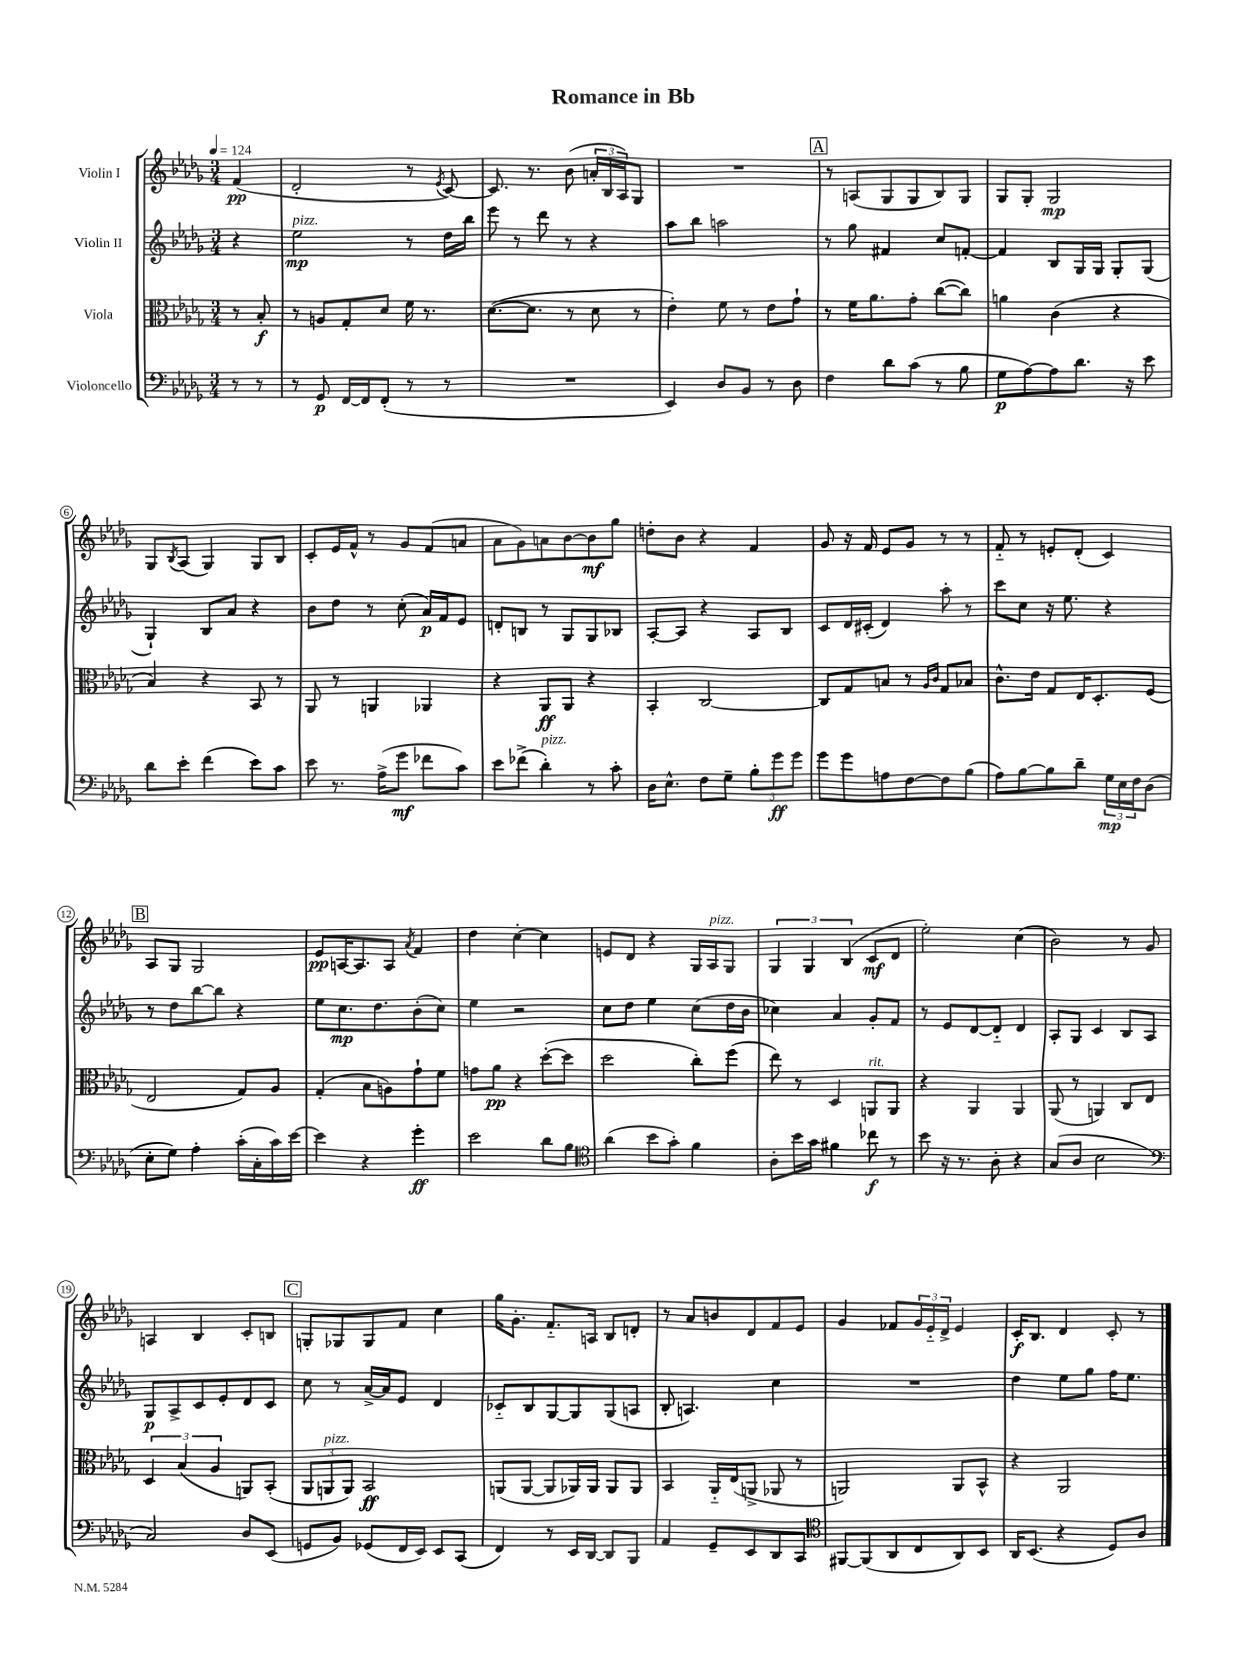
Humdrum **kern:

**kern	**dynam	**kern	**dynam	**kern	**dynam	**kern	**dynam
*part4	*part4	*part3	*part3	*part2	*part2	*part1	*part1
*staff4	*staff4	*staff3	*staff3	*staff2	*staff2	*staff1	*staff1
*I"Violoncello	*	*I"Viola	*	*I"Violin II	*	*I"Violin I	*
*clefF4	*	*clefC3	*	*clefG2	*	*clefG2	*
*k[b-e-a-d-g-]	*	*k[b-e-a-d-g-]	*	*k[b-e-a-d-g-]	*	*k[b-e-a-d-g-]	*
*M3/4	*	*M3/4	*	*M3/4	*	*M3/4	*
*MM124	*	*MM124	*	*MM124	*	*MM124	*
=	=	=	=	=	=	=	=
8r	.	8r	.	4r	.	(4f/	pp
8r	.	8B-'/	f	.	.	.	.
=1	=1	=1	=1	=1	=1	=1	=1
!	!	!	!	!LO:TX:a:i:t=pizz.	!	!	!
8r	.	8r	.	2ee-\	mp	2d-'/	.
8GG-/	p	8An/L	.	.	.	.	.
[16FF/LL	.	8G-'/	.	.	.	.	.
16FF/J]	.	.	.	.	.	.	.
(8FF'/J	.	8d-/J	.	.	.	.	.
8r	.	16f\	.	8r	.	8r	.
.	.	8.r	.	.	.	.	.
.	.	.	.	.	.	8qe-/	.
8r	.	.	.	16dd-\LL	.	[8c/)	.
.	.	.	.	16bb-\JJ	.	.	.
=2	=2	=2	=2	=2	=2	=2	=2
2.r	.	([8.d-\L	.	8eee-\	.	8.c/]	.
.	.	.	.	8r	.	.	.
.	.	8.d-\J]	.	.	.	8.r	.
.	.	.	.	8ddd-\	.	.	.
.	.	8r	.	8r	.	(8b-\	.
.	.	8d-\	.	4r	.	24an'/LL	.
.	.	.	.	.	.	24B-/	.
.	.	.	.	.	.	24A-/J)	.
.	.	8r	.	.	.	8G-/J	.
=3	=3	=3	=3	=3	=3	=3	=3
4EE-/)	.	4e-'\)	.	8aa-\L	.	2.r	.
.	.	.	.	8bb-\J	.	.	.
8D-/L	.	8f\	.	2aan\	.	.	.
8BB-/J	.	8r	.	.	.	.	.
8r	.	8e-\L	.	.	.	.	.
8D-\	.	8g-`\J	.	.	.	.	.
!!LO:REH:place=s1:t=A
=4	=4	=4	=4	=4	=4	=4	=4
4F\	.	8r	.	8r	.	8r	.
.	.	16f\KL	.	8gg-\	.	(8An/L	.
.	.	8.a-\	.	.	.	.	.
8d-\L	.	.	.	4f#X/	.	8G-/	.
(8c\J	.	8g-'\J	.	.	.	8G-/	.
8r	.	([8cc\L	.	8cc/L	.	8B-/)	.
8B-\	.	8cc\J])	.	[8fn'/J	.	8G-/J	.
=5	=5	=5	=5	=5	=5	=5	=5
8G-\L	p	4an\	.	4f/]	.	8G-/L	.
[8A-\)	.	.	.	.	.	8G-'/J	.
8A-\]	.	(4c\	.	8B-/L	.	2G-/	mp
8.d-\J	.	.	.	16G-/L	.	.	.
.	.	.	.	16G-/JJ	.	.	.
.	.	4r	.	8G-'/L	.	.	.
16r	.	.	.	.	.	.	.
8e-\	.	.	.	(8G-/J	.	.	.
!!LO:LB:g=z
=6	=6	=6	=6	=6	=6	=6	=6
8d-\L	.	4B-/)	.	4G-`/)	.	8G-/L	.
.	.	.	.	.	.	8qB-/	.
8e-'\J	.	.	.	.	.	(8A-/J	.
(4f\	.	4r	.	8B-/L	.	4G-/)	.
.	.	.	.	8a-/J	.	.	.
8e-\L)	.	8BB-/	.	4r	.	8G-/L	.
8c\J	.	8r	.	.	.	8B-/J	.
=7	=7	=7	=7	=7	=7	=7	=7
8e-\	.	8AA-/	.	8b-\L	.	8c'/L	.
8.r	.	8r	.	8dd-\J	.	16e-/L	.
.	.	.	.	.	.	16f^^/JJ	.
.	.	4AAn/	.	8r	.	8r	.
(16A-^\KL	.	.	.	.	.	.	.
8g-\J	mf	.	.	(8cc'\	.	8g-/L	.
8f-X\L	.	4AA-X/	.	16a-/LL)	p	(8f/	.
.	.	.	.	16f/J	.	.	.
8c\J)	.	.	.	8e-/J	.	8an/J	.
=8	=8	=8	=8	=8	=8	=8	=8
8e-\L	.	4r	.	8dn'/L	.	8a-\L	.
(8f-X^\J	.	.	.	8Bn/J	.	8g-\)	.
!LO:TX:a:i:t=pizz.	!	!	!	!	!	!	!
4d-'\)	.	8AA-/L	ff	8r	.	8an\	.
.	.	8AA-/J	.	8G-/L	.	[8b-\	.
8r	.	4r	.	8G-/	.	8b-\]	mf
8c'\	.	.	.	8B-X/J	.	8gg-\J	.
=9	=9	=9	=9	=9	=9	=9	=9
16D-\KL	.	4BB-'/	.	[8A-'/L	.	8ddn'\L	.
8.E-^^\J	.	.	.	.	.	.	.
.	.	.	.	8A-/J]	.	8b-\J	.
8F\L	.	[2C/	.	4r	.	4r	.
8G-~\J	.	.	.	.	.	.	.
12B-'\L	.	.	.	8A-/L	.	4f/	.
12g-\	ff	.	.	.	.	.	.
.	.	.	.	8B-/J	.	.	.
12g-\J	.	.	.	.	.	.	.
=10	=10	=10	=10	=10	=10	=10	=10
8g-\L	.	8C/L]	.	8c/L	.	8g-/	.
8g-\	.	8G-/	.	16d-/L	.	16r	.
.	.	.	.	(16c#X'/JJ	.	16f/	.
8An\	.	8Bn/J	.	4d-/)	.	8e-/L	.
[8F\	.	8r	.	.	.	8g-/J	.
.	.	16qqA-/LL	.	.	.	.	.
.	.	16qqc/JJ	.	.	.	.	.
8F\]	.	8G-/L	.	8aa-'\	.	8r	.
(8B-\J	.	8B-X/J	.	8r	.	8r	.
=11	=11	=11	=11	=11	=11	=11	=11
8A-\L)	.	8.c^^\L	.	8ccc\L	.	8f/	.
[8B-\	.	.	.	8cc\J	.	8r	.
.	.	16e-\Jk	.	.	.	.	.
8B-\]	.	8G-/L	.	16r	.	8en'/L	.
.	.	.	.	8.ee-\	.	.	.
8d-~\J	.	16E-/K	.	.	.	(8d-'/J	.
.	.	8.D-'/	.	.	.	.	.
24G-\LL	mp	.	.	4r	.	4c/)	.
24E-\	.	.	.	.	.	.	.
24F\J	.	.	.	.	.	.	.
(8D-\J	.	(8F/J	.	.	.	.	.
!!LO:LB:g=z
!!LO:REH:place=s1:t=B
=12	=12	=12	=12	=12	=12	=12	=12
8E-'\L	.	2E-/	.	8r	.	8A-/L	.
8G-\J)	.	.	.	8dd-\L	.	8G-/J	.
4A-'\	.	.	.	[8bb-\	.	2G-/	.
.	.	.	.	8bb-\J]	.	.	.
(16c'\LL	.	8G-/L)	.	4r	.	.	.
16C'\	.	.	.	.	.	.	.
16c\)	.	8A-/J	.	.	.	.	.
[16e-\JJ	.	.	.	.	.	.	.
=13	=13	=13	=13	=13	=13	=13	=13
4e-\]	.	(4G-'/	.	8ee-\L	.	8e-/L	pp
.	.	.	.	8.cc\	mp	[16An/K	.
.	.	.	.	.	.	8.A/]	.
4r	.	8B-\L	.	.	.	.	.
.	.	.	.	8.dd-\	.	.	.
.	.	8An\)	.	.	.	8A/J	.
.	.	.	.	.	.	8qa-/	.
4g-'\	ff	8g-`\	.	(8b-'\	.	4f/	.
.	.	8f\J	.	8cc\J)	.	.	.
=14	=14	=14	=14	=14	=14	=14	=14
2e-\	.	8gn\L	.	4ee-\	.	4dd-\	.
.	.	8a-\J	pp	.	.	.	.
.	.	4r	.	2r	.	[4cc'\	.
8d-\L	.	([8dd-'\L	.	.	.	4cc\]	.
8B-\J	.	8dd-\J]	.	.	.	.	.
=15	=15	=15	=15	=15	=15	=15	=15
*clefC4	*	*	*	*	*	*	*
(4a-\	.	2dd-\	.	8cc\L	.	8en/L	.
.	.	.	.	8dd-\J	.	8d-/J	.
8b-\L	.	.	.	4ee-\	.	4r	.
8g-'\J)	.	.	.	.	.	.	.
4f\	.	8cc'\L)	.	(8cc\L	.	16G-/LL	.
!	!	!	!	!	!	!LO:TX:a:i:t=pizz.	!
.	.	.	.	.	.	16A-/J	.
.	.	(8ff\J	.	16dd-\L	.	8G-/J	.
.	.	.	.	16b-\JJ	.	.	.
=16	=16	=16	=16	=16	=16	=16	=16
8A-'\L	.	8ee-\)	.	4cc-X\)	.	6G-/	.
16b-\L	.	8r	.	.	.	.	.
.	.	.	.	.	.	6G-/	.
16g-\JJ	.	.	.	.	.	.	.
4f#X\	.	4D-/	.	4a-/	.	.	.
.	.	.	.	.	.	(6B-/	.
!	!	!LO:TX:a:i:t=rit.	!	!	!	!	!
8cc-X\	f	8AAn/L	.	8g-'/L	.	8c/L	mf
8r	.	8AA/J	.	8f/J	.	8d-/J	.
=17	=17	=17	=17	=17	=17	=17	=17
8b-\	.	4r	.	8r	.	2ee-'\)	.
16r	.	.	.	8e-/L	.	.	.
8.r	.	.	.	.	.	.	.
.	.	4AA-/	.	[8d-/	.	.	.
8A-'\	.	.	.	8d-/J]	.	.	.
4r	.	4AA-/	.	4d-/	.	(4cc\	.
=18	=18	=18	=18	=18	=18	=18	=18
(8G-/L	.	(8AA-/	.	8A-'/L	.	2b-\)	.
8A-/J	.	8r	.	8G-/J	.	.	.
2B-\	.	4AAn/)	.	4c/	.	.	.
.	.	8C/L	.	8B-/L	.	8r	.
.	.	8E-/J	.	8A-/J	.	8g-/	.
!!LO:LB:g=z
=19	=19	=19	=19	=19	=19	=19	=19
*clefF4	*	*	*	*	*	*	*
2C/)	.	6D-/	.	8G-/L	p	4An/	.
.	.	.	.	8A-^/	.	.	.
.	.	(6B-/	.	.	.	.	.
.	.	.	.	8c/	.	4B-/	.
.	.	6A-/	.	.	.	.	.
.	.	.	.	8e-'/	.	.	.
8D-/L	.	8AAn/L)	.	8d-/	.	8c'/L	.
(8EE-/J	.	(8BB-'/J	.	8c/J	.	8Bn/J	.
!!LO:REH:place=s1:t=C
=20	=20	=20	=20	=20	=20	=20	=20
8GGn/L	.	12AA-/L	.	8cc\	.	8Gn'/L	.
!	!	!LO:TX:a:i:t=pizz.	!	!	!	!	!
.	.	12AAn/	.	.	.	.	.
8BB-/J)	.	.	.	8r	.	8G-X/	.
.	.	12AA/J)	.	.	.	.	.
(8GG-X/L	.	2BB-/	ff	[16a-^/LL	.	8G-/	.
.	.	.	.	16a-/J]	.	.	.
16FF/L	.	.	.	8e-/J	.	8f/J	.
16EE-/JJ)	.	.	.	.	.	.	.
8EE-/L	.	.	.	4d-/	.	4cc\	.
(8CC/J	.	.	.	.	.	.	.
=21	=21	=21	=21	=21	=21	=21	=21
4FF/)	.	(8AAn/L	.	8c-X/L	.	16gg-\KL	.
.	.	.	.	.	.	8.g-'\J	.
.	.	[8AA/J	.	8B-/	.	.	.
8r	.	8AA/L]	.	[8G-/	.	8.f/L	.
16EE-/LL	.	16AA-X/L)	.	8G-/]	.	.	.
[16DD-/JJ	.	16AA-/JJ	.	.	.	16An/Jk	.
8DD-/L]	.	8AA-/L	.	(8G-/	.	8B-/L	.
8BBB-/J	.	8AA-/J	.	8An/J	.	8dn'/J	.
=22	=22	=22	=22	=22	=22	=22	=22
4AA-/	.	4BB-/	.	8B-'/	.	8r	.
.	.	.	.	4.An/)	.	8a-/L	.
8GG-~/L	.	16AA-/LL	.	.	.	8bn/	.
.	.	(16E-/J	.	.	.	.	.
8EE-/	.	8AAn^/J	.	.	.	8d-/	.
8DD-/	.	8AA-X/	.	4cc\	.	8f/	.
8CC/J	.	8r	.	.	.	8e-/J	.
=23	=23	=23	=23	=23	=23	=23	=23
*clefC4	*	*	*	*	*	*	*
[8FF#X/L	.	2AAn/)	.	2.r	.	4g-/	.
(8FF#/]	.	.	.	.	.	.	.
8AA-/	.	.	.	.	.	8f-X/L	.
8C/	.	.	.	.	.	24g-/L	.
.	.	.	.	.	.	24e-/	.
.	.	.	.	.	.	24d-^/JJ	.
8AA-/)	.	8AA/L	.	.	.	4e-/	.
8BB-/J	.	8BB-^^/J	.	.	.	.	.
=24	=24	=24	=24	=24	=24	=24	=24
16AA-/KL	.	4r	.	4dd-\	.	16c'/KL	f
(8.BB-/J	.	.	.	.	.	8.B-/J	.
4r	.	2AA-/	.	8ee-\L	.	4d-/	.
.	.	.	.	8gg-\J	.	.	.
8D-/L)	.	.	.	16ff\KL	.	8c'/	.
.	.	.	.	8.ee-\J	.	.	.
8A-/J	.	.	.	.	.	8r	.
==	==	==	==	==	==	==	==
*-	*-	*-	*-	*-	*-	*-	*-
